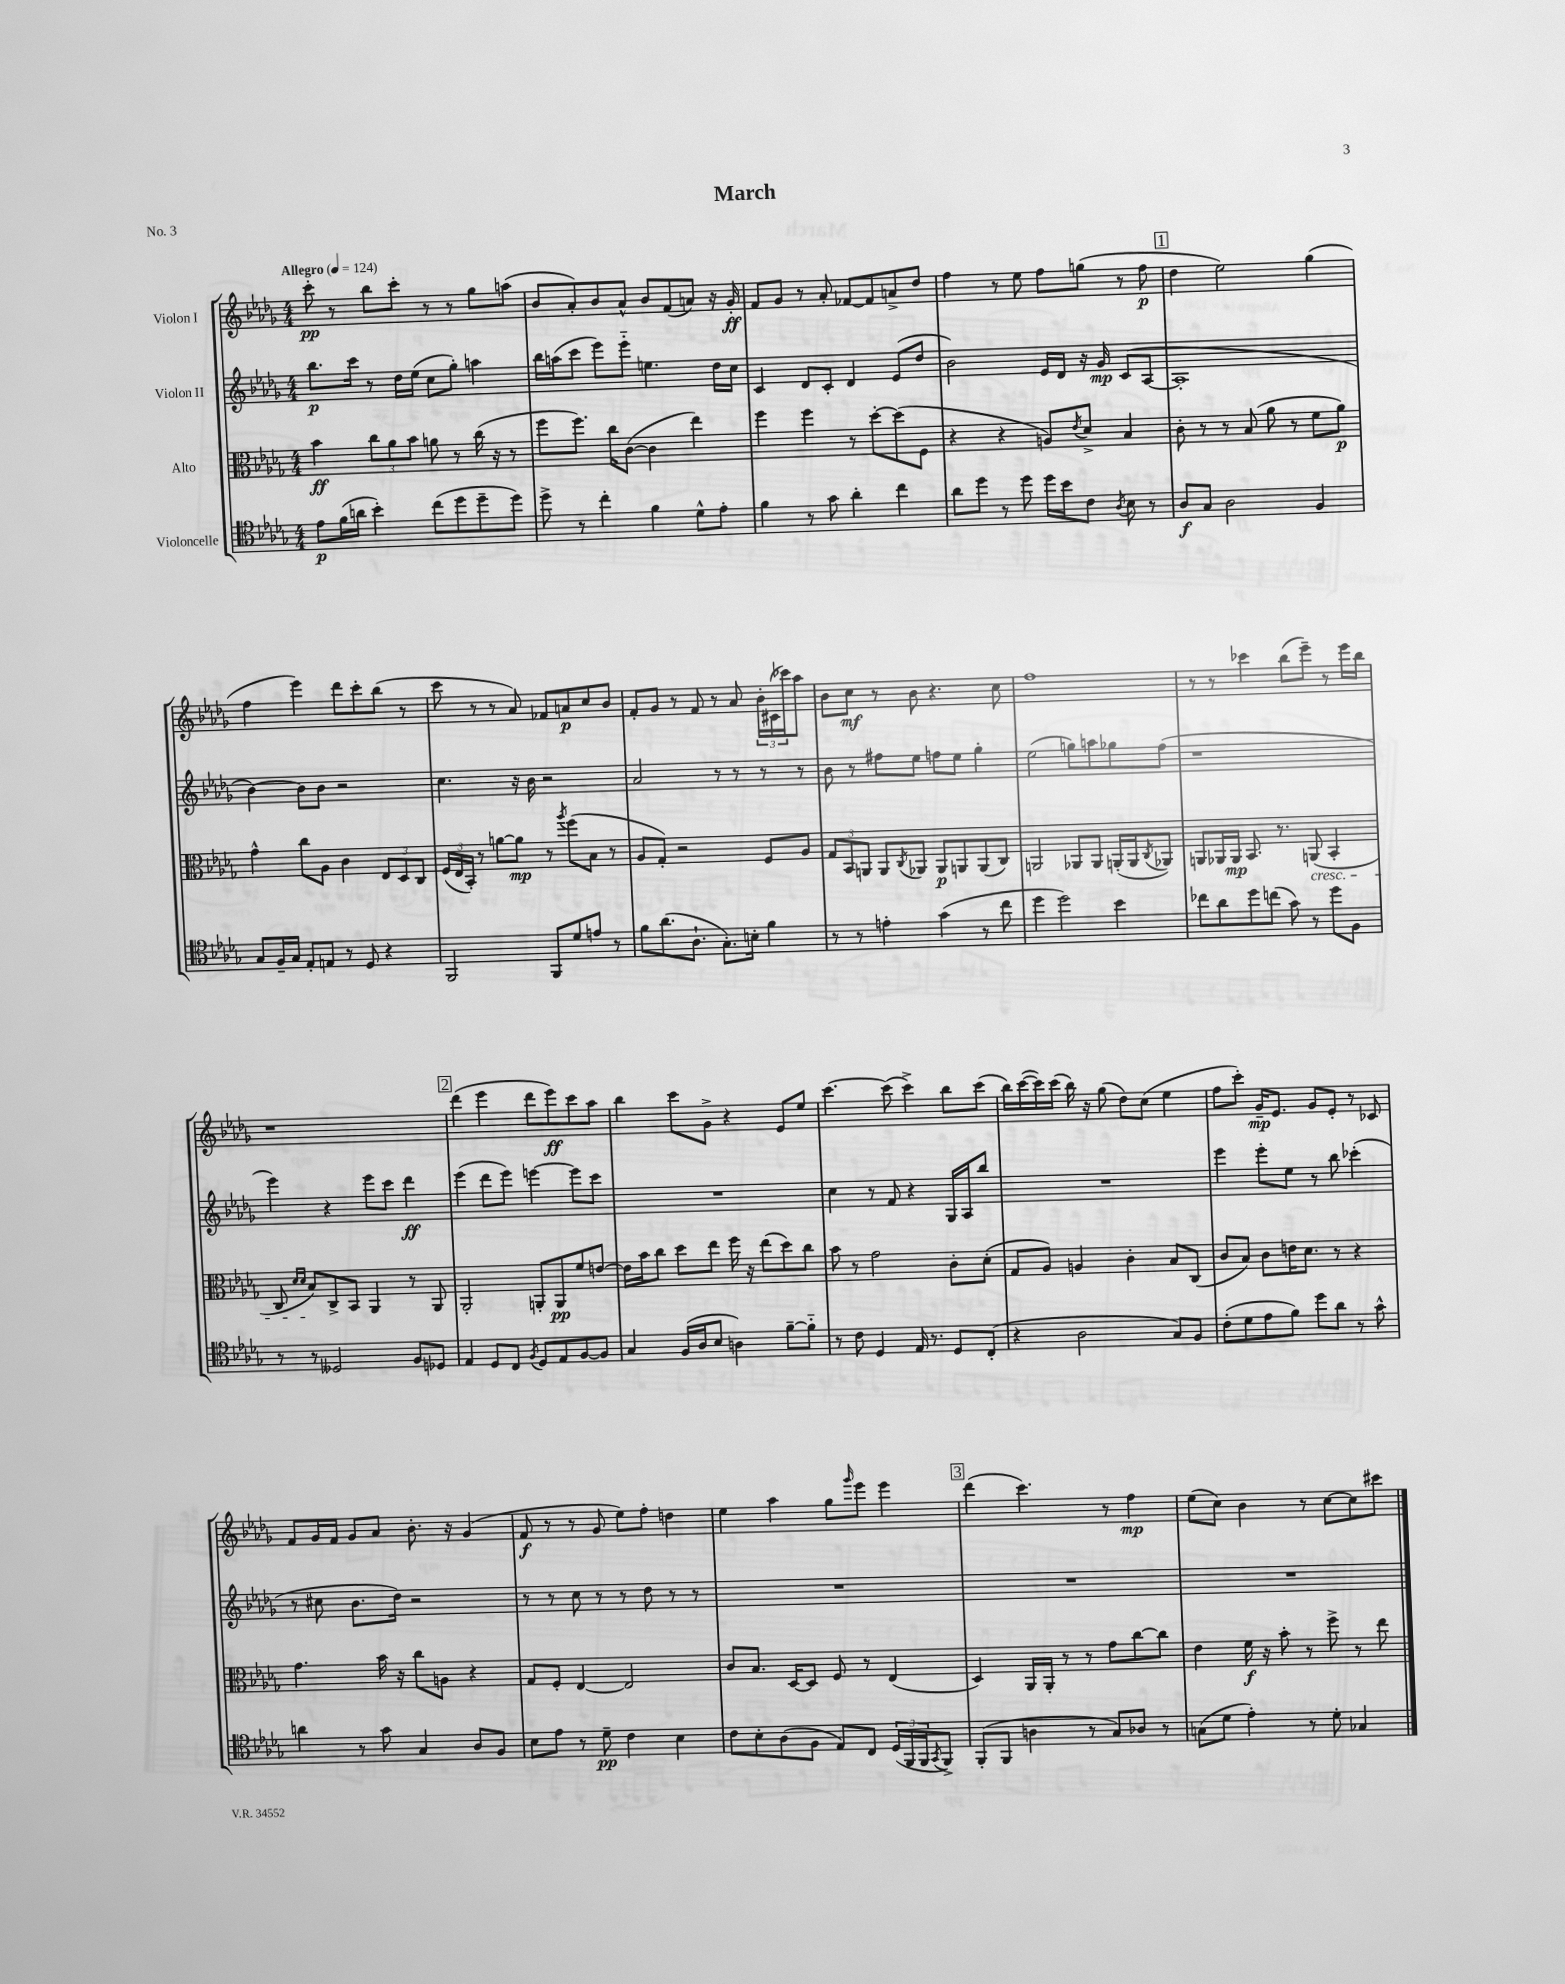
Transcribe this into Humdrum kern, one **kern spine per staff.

**kern	**kern	**kern	**kern
*staff4	*staff3	*staff2	*staff1
*clefC4	*clefC3	*clefG2	*clefG2
*k[b-e-a-d-g-]	*k[b-e-a-d-g-]	*k[b-e-a-d-g-]	*k[b-e-a-d-g-]
*M4/4	*M4/4	*M4/4	*M4/4
*MM124	*MM124	*MM124	*MM124
8e-	4b-	8.bb-	8ccc'
(16f	.	.	8r
16a	.	16ccc	.
4b-')	12cc	8r	8bb-
.	12a-	.	.
.	.	16dd-	8ccc'
.	12b-	.	.
.	.	(16ee-	.
(8cc	8a	8cc	8r
8dd-	8r	8gg-')	8r
8dd-~	(16cc	4aa	8gg-
.	16r	.	.
8dd-)	8r	.	(8aa
=	=	=	=
8dd-^	8ff	16bb-	8b-
.	.	(16aa	.
8r	8.ff)	8ccc	8a-')
4cc'	.	8eee-)	8b-
.	16cc	.	.
.	([8c	8eee-'~	8a-^^
4f	4c]	4.ee	8b-
.	.	.	(8f
8d-^^	4ee-)	.	8a)
8e-'	.	16dd-	16r
.	.	16cc	16g-'
=	=	=	=
4f	4ff	4c	8f
.	.	.	8g-
8r	4ff	8d-	8r
8g-	.	8c'	8a-'
4a-'	8r	4d-	[8f-
.	[8dd-'	.	8f-]
4cc	(8dd-]	(8e-	8a^
.	8F	8dd-	8dd-
=	=	=	=
8a-	4r	2b-)	4ff
8dd-	.	.	.
8r	4r	.	8r
8dd-	.	.	8ee-
16dd-	8A)	16e-	8ff
16b-	.	16d-	.
.	8qe-	.	.
8c	8d-^	16r	(8gg
.	.	16g-	.
8qA-	.	.	.
8B-	4B-	(8c	8r
8r	.	[8A-	8ff
=	=	=	=
8A-	8c'	1A-']	4dd-
8G-	8r	.	.
2A-	8r	.	2ee-)
.	(8B-	.	.
.	8a-	.	.
.	8r	.	.
4F	8f	.	(4gg-
.	8a-)	.	.
=	=	=	=
8G-	4g-^^	[4b-)	4ff
16F~	.	.	.
16G-	.	.	.
8E-'	8cc	8b-]	4eee-)
8E	8A-	8b-	.
8r	4c	2r	8ddd-
8D-	.	.	8ccc'
4r	12E-	.	(8bb-
.	12D-	.	.
.	.	.	8r
.	12C	.	.
=	=	=	=
2FF	(24F	4.cc	8ccc
.	24E-	.	.
.	24BB-')	.	.
.	8r	.	8r
.	[8a	.	8r
.	8a]	16r	8a-)
.	.	16b-	.
8FF	8r	2r	8f-
.	8qaa-	.	.
8d-	(8ff	.	8a
8e	8B-	.	8cc
8r	8r	.	8b-
=	=	=	=
8f	8A-	2a-	8f'
(8.a-	8G-')	.	8g-
.	2r	.	8r
8.A-`	.	.	.
.	.	.	8f
8.G-')	.	8r	8r
.	.	8r	8a-
16B'	.	.	.
4f	8F	8r	24b-'
.	.	.	(24c#
.	.	.	24ccc-)
.	8A-	8r	8aa-
=	=	=	=
8r	12G-	8b-	8b-
.	12BB-	.	.
8r	.	8r	8cc
.	12AA	.	.
4e'	8AA	8ff#	8r
.	8qC	.	.
.	8AA-	8ee-	8b-
(4g-	8AA-	8ff	4.r
.	8AA	8ee-	.
8r	(8AA	4gg-'	.
8cc	8C)	.	8cc
=	=	=	=
4dd-	2AA	(2ee-	1ff
2dd-)	.	.	.
.	8AA-	8gg)	.
.	8AA-	8aa	.
4b-	(16AA'	8gg-	.
.	16AA	.	.
.	8qC	.	.
.	8AA-)	(8ff	.
=	=	=	=
8cc-	8AA	1r	8r
8a-	16AA-	.	8r
.	16AA-	.	.
8dd-	8.BB-	.	4ccc-
(8cc	.	.	.
.	8.r	.	.
8g-)	.	.	(8bb-
8r	(8AA	.	8eee-~)
8dd-	4BB-'	.	8r
8F	.	.	16eee-
.	.	.	16bb-
=	=	=	=
8r	8C	4eee-)	1r
.	16qqd-	.	.
.	16qqd-	.	.
8r	8B-)	.	.
2D--	8C^	4r	.
.	8BB-	.	.
.	4AA-	8eee-	.
.	.	8ccc	.
8F	8r	4ddd-	.
8D-	8AA-	.	.
=	=	=	=
4E-	2AA-'	(4eee-	(4ddd-
8D-	.	8ddd-	4eee-
8C	.	8eee-)	.
8qF	.	.	.
8D-	8AA'	[4eee	8ddd-
8E-	8AA	.	8eee-)
[8F	8f	8eee]	8ccc
8F]	[8e	8ccc	8aa-
=	=	=	=
4G-	16e]	1r	4bb-
.	16b-	.	.
.	8cc	.	.
(16F	8dd-	.	8ccc
16A-	.	.	.
8B-	8ee-	.	8g-^
4A)	16ff	.	4r
.	16r	.	.
.	(8ee-	.	.
[8f~	8dd-)	.	8e-
8f'~]	8cc	.	8ee-
=	=	=	=
8r	8b-	4cc	[4.ccc
8c	8r	.	.
4D-	2g-	8r	.
.	.	8f	(8ccc]
16E-	.	4r	4ccc^)
8.r	.	.	.
8D-	8c'	16G-	8bb-
.	.	16A-	.
(8C'	(8d-'	8bb-	(8ccc
=	=	=	=
4r	8G-	1r	16bb-)
.	.	.	([16ccc
.	8A-)	.	16ccc])
.	.	.	(16ccc
2A-	4A	.	16bb-)
.	.	.	16r
.	.	.	(8gg-
.	4c'	.	8dd-)
.	.	.	(8cc
8G-)	8B-	.	4ee-
8F	(8C	.	.
=	=	=	=
(8c'	8c	4eee-	8ff
8d-	8B-)	.	8ccc')
8e-	8c	8eee-'	16g-~
.	.	.	8.e-
8f)	16e	8ee-	.
.	8.d-	.	.
8dd-	.	8r	8g-
8a-	8r	8bb-	8e-'
8r	4r	(4ccc-'	8r
8g-^^	.	.	8c-
=	=	=	=
4a	4.g-	8r	8f
.	.	8cc#	16g-
.	.	.	16f
8r	.	8.b-	8g-
8g-	16b-	.	8a-
.	16r	16dd-)	.
4G-	8cc	2r	8.b-'
.	8A	.	.
.	.	.	16r
8A-	4r	.	(4g-
8F	.	.	.
=	=	=	=
8B-	8G-	8r	8f
8e-	8F'	8r	8r
8r	[4E-	8cc	8r
8d-~	.	8r	8g-
4c	2E-]	8r	8ee-)
.	.	8dd-	8ff'
4B-	.	8r	4dd
.	.	8r	.
=	=	=	=
8c	8c	1r	4ee-
8B-'	8.B-	.	.
(8A-	.	.	4aa-
.	[16D-	.	.
8F	8D-]	.	.
8E-)	8F	.	8gg-
.	.	.	16qqggg-
8C	8r	.	8eee-
(24D-	(4E-	.	4eee-
24FF	.	.	.
24FF	.	.	.
8qGG-	.	.	.
8FF^)	.	.	.
=	=	=	=
(8FF'	4D-)	1r	(4ddd-
8FF	.	.	.
4A	16AA-	.	4.ccc)
.	16AA-'	.	.
.	8r	.	.
8r	8r	.	.
8G-)	8g-	.	8r
8A-	[8cc	.	4ff
8r	8cc]	.	.
=	=	=	=
(8G	4e-	1r	(8ee-
8d-	.	.	8cc)
4e-')	16f	.	4b-
.	16r	.	.
.	8b-'	.	.
8r	8r	.	8r
8d-'	8ff^	.	[8cc
4G-	8r	.	8cc]
.	8ee-	.	8ccc#
==	==	==	==
*-	*-	*-	*-
